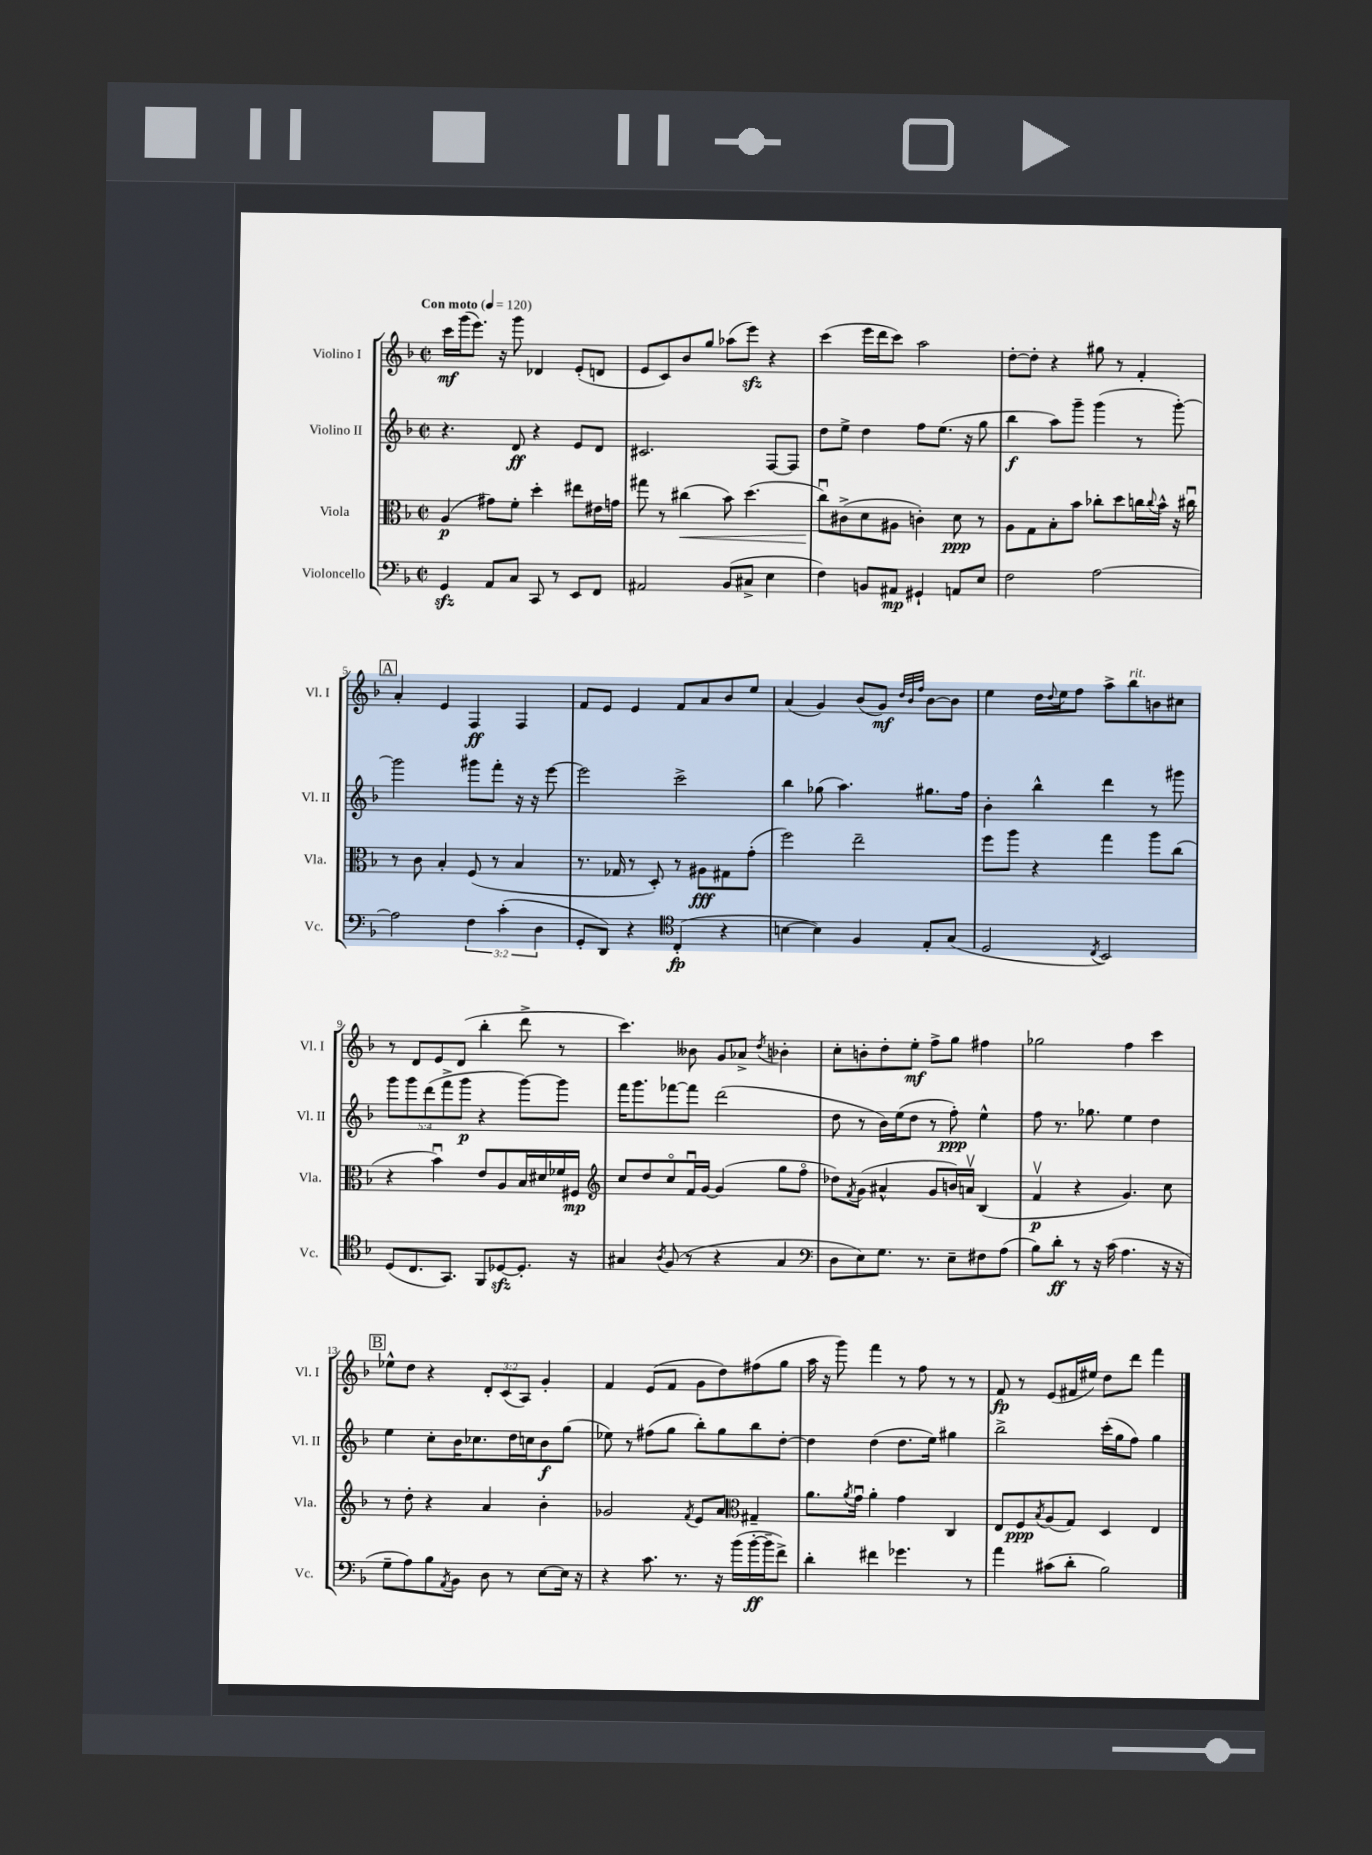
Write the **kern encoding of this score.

**kern	**kern	**kern	**kern
*staff4	*staff3	*staff2	*staff1
*clefF4	*clefC3	*clefG2	*clefG2
*k[b-]	*k[b-]	*k[b-]	*k[b-]
*M2/2	*M2/2	*M2/2	*M2/2
*met(c|)	*met(c|)	*met(c|)	*met(c|)
*MM120	*MM120	*MM120	*MM120
4GG/	(4A/	4.r	16ccc\LL
.	.	.	(16ggg\J
.	.	.	8.eee\J)
8AA/L	8g#\L)	.	.
.	.	.	16r
8C/J	8f'\J	8d/	8ggg\
8CC/	4dd'\	4r	4d-/
8r	.	.	.
8EE/L	8ee#\L	8e/L	(8e'/L
8FF/J	16e#\L	8d/J	8d/J
.	16g\JJ	.	.
=	=	=	=
2AA#/	8gg#\	2.c#/	8e/L
.	8r	.	8c/)
.	(4cc#\	.	8b-/
.	.	.	8gg/J
(8BB-/L	8b-\)	.	(8aa-\L
8C#^/J	(4.dd\	.	8eee\J)
4E\	.	[8F/L	4r
.	.	8F/]J	.
=	=	=	=
4F\)	8ccu\L)	8dd\L	(4ccc\
.	(8c#^\	8ee^\J	.
8BB/L	8d\	4dd\	16eee\LL
.	.	.	16ddd\J
8AA#/J	8A#\J	.	8ccc\J)
4GG#`/	4c'\)	8ff\L	2aa\
.	.	(8.ee\J	.
8AA/L	8d\	.	.
.	.	16r	.
8E/J	8r	8gg\	.
=	=	=	=
2F\	8A\L	4bb-\	[8dd'\L
.	8G\	.	8dd'\]J
.	8B-'\	8aa\L)	4r
.	8b-\J	8ggg~\J	.
[2A\	8cc-'\L	(4ggg\	8gg#\
.	8dd\	.	8r
.	16cc\L	8r	4f'/
.	8qqcc/	.	.
.	16b-^^\JJ	.	.
.	16r	[8ggg'\)	.
.	16cc#u\	.	.
=	=	=	=
2A\]	8r	2ggg\]	4a'/
.	8c\	.	.
.	4B-'/	.	4e/
6F\	(8F/	8ggg#\L	4F/
.	8r	8fff'\J	.
(6c'\	.	.	.
.	4B-/	16r	4F/
.	.	16r	.
6D\	.	.	.
.	.	[8eee\	.
=	=	=	=
8GG'/L	8.r	2eee\]	8f/L
8DD/J)	.	.	8e/J
.	16G-/	.	.
4r	8r	.	4e/
.	8D'/)	.	.
*clefC4	*	*	*
(4C'/	8r	2ccc^\	8f/L
.	8A#\L	.	8a/
4r	8G#\	.	8b-/
.	(8g'\J	.	8ee/J
=	=	=	=
[4B\	2ff\)	4bb-\	(4a/
4B\])	.	(8gg-\	4g/)
.	.	4.aa\)	.
4F/	2ee~\	.	(8b-/L
.	.	.	8g/J)
.	.	.	32qqdd/LLL
.	.	.	32qqb-/
.	.	.	32qqff/JJJ
8E'/L	.	8.gg#\L	[8b-\L
(8G/J	.	.	8b-\]J
.	.	16ff\Jk	.
=	=	=	=
2D/	8ff\L	4b-'\	4ee\
.	8aa\J	.	.
.	4r	4bb-^^\	16dd\LL
.	.	.	8qqdd/
.	.	.	16ee\J
.	.	.	8ff\J
8qC/	.	.	.
2BB-/)	4gg\	4ddd\	8aa^\L
.	.	.	8bb-\
.	8aa\L	8r	8b\
.	(8cc\J	8ggg#\	8cc#\J
=	=	=	=
(8D/L	4r	10ggg\L	8r
.	.	10ggg\	.
8.C/	.	.	8d/L
.	.	(10ddd\	.
.	4b-u\)	.	8e/
.	.	10fff^\	.
8.GG/J)	.	.	.
.	.	.	(8d/J
.	.	10ggg\J	.
8FF/L	8e/L	4r	4bb-'\
[8D-/	8A/	.	.
8.D-'/]J	16B-/L	[8ggg\L)	8ddd^\
.	16d#/	.	.
.	16f-/	8ggg\]J	8r
16r	16F#/JJ	.	.
=	=	=	=
*	*clefG2	*	*
4G#/	8cc/L	16fff\LK	4.ccc\)
.	.	8.ggg\	.
.	8dd/	.	.
8qA/	.	.	.
(8F/	8cco/	[8fff-\	.
8r	16fu/L	8fff-\]J	8b--\
.	[16g/JJ	.	.
4r	(4g/]	(2ddd\	8g/L
.	.	.	8a-^/J
.	.	.	8qdd/
4G#/	8gg\L	.	4b-'\
.	8ffo\J	.	.
=	=	=	=
*clefF4	*	*	*
8D\L	8dd-\L)	8dd\	8cc'\L
.	8qf/	.	.
8E\)	(8g\J	8r	8b'\
8.G\J	4a#^^/	16b-\LL)	8dd'\
.	.	(16ee\J	.
.	.	8dd\J	8ee'\J
8.r	.	.	.
.	8g/L	8r	8ff^\L
8E~\L	16b/L)	8ff'\)	8gg\J
.	16av/JJ	.	.
8F#\	(4B-/	4ee^^\	4ff#\
(8A\J	.	.	.
=	=	=	=
8B-\L)	4fv/	8ff\	2gg-\
8d'\J	.	8.r	.
8r	4r	.	.
.	.	8.gg-\	.
16r	.	.	.
(16c\	.	.	.
4.A\	4.g/)	4ee\	4ff\
.	.	4dd\	4ccc\
16r	8cc\	.	.
16r	.	.	.
=	=	=	=
8G~\L	8r	4ee\	8ee-^^\L
8A\)	8dd'\	.	8dd\J
8B-\	4r	8cc'\L	4r
8qAA/	.	.	.
8BB-\J	.	16b-\K	.
.	.	8.cc-\	.
8D\	4a/	.	12d'/L
.	.	.	(12c/
8r	.	16dd\L	.
.	.	.	12A/J)
.	.	16cc\J	.
[8E\L	4b-'\	8b-\	4g'/
16E\]Jk	.	(8gg\J	.
16r	.	.	.
=	=	=	=
4r	2g-/	8ee-\)	4f/
.	.	8r	.
8.c\	.	(8ff#\L	(8e/L
.	.	8gg\J	8f/J
8.r	.	.	.
.	8qf/	.	.
.	8e/L	8bb-'\L)	8g\L
16r	8a/J	8gg\	8dd\)
(16b-\LL	.	.	.
*	*clefC3	*	*
[16b-'\	4G#~/	8bb-\	(8ff#\
16b-~\]J	.	.	.
8f^\J)	.	[8dd'\J	8gg\J
=	=	=	=
4d'\	8.a\L	4dd\]	16aa\
.	.	.	16r
.	.	.	8ggg\)
.	8qa/	.	.
.	16gu\Jk	.	.
4f#\	4a'\	(4dd\	4fff\
4.g-\	4g\	8.dd\L	8r
.	.	.	8ff\
.	.	16ee\Jk)	.
.	4C/	4gg#\	8r
8r	.	.	8r
=	=	=	=
4a\	8E/L	2bb-^\	8f/
.	8F/	.	8r
.	8qB-/	.	.
(8c#\L	(8A/	.	(8e/L
8d'\J	8G/J)	.	16f#/L
.	.	.	16ee#/JJ)
2B-\)	4D/	(16ccc'\LL	8dd\L
.	.	16gg\J	.
.	.	8ff\J)	8ddd\J
.	4E/	4gg\	4fff\
==	==	==	==
*-	*-	*-	*-
